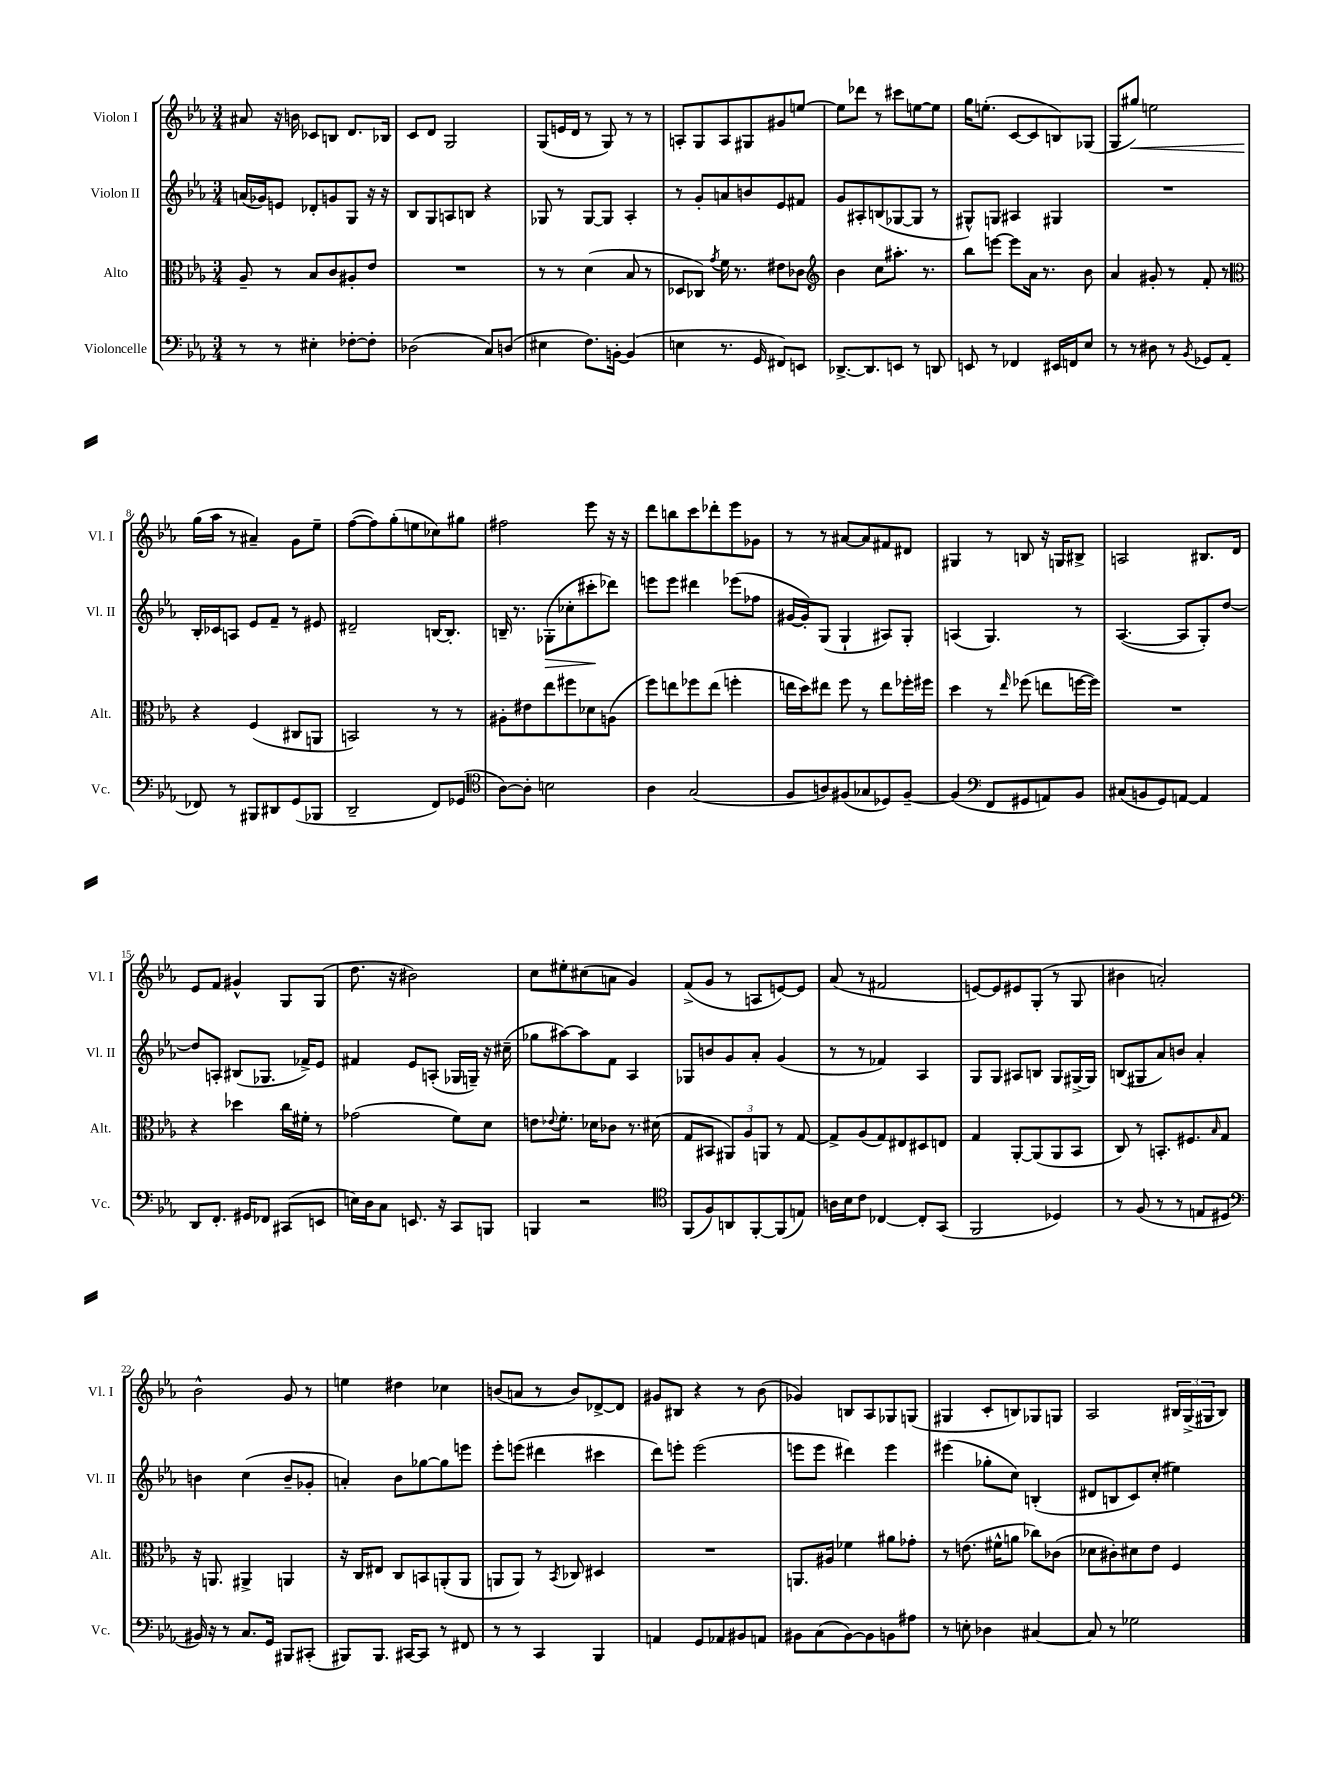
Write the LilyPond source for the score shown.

<<
\new StaffGroup <<
\new Staff = "s0" \with { instrumentName = "Violon I" shortInstrumentName = "Vl. I" } {
    \clef treble \key ees \major \numericTimeSignature \time 3/4
    ais'8 r16 b'16 ces'8 b8 d'8. bes16 |
    c'8 d'8 g2 |
    g8( e'16 d'16 r8 g8) r8 r8 |
    a8-. g8 a8 gis8 gis'8 e''8~ |
    e''8 des'''8 r8 cis'''8 e''8~ e''8 |
    g''16 e''8.-.( c'8~ c'8 b8) ges8( |
    g8 gis''8\<) e''2 |
    g''16\!( aes''16 r8 ais'4--) g'8 ees''8-- |
    f''8~( f''8) g''8-.( e''8 ces''8) gis''8 |
    fis''2 ees'''8 r16 r16 |
    d'''8 b''8 c'''8 des'''8-. ees'''8 ges'8 |
    r8 r8 ais'8~ ais'8 fis'8 dis'8 |
    gis4 r8 b8 r16 g16 bis8-> |
    a2 bis8. d'16 |
    ees'8 f'8 gis'4-^ g8 g8( |
    d''8. r16 bis'2) |
    c''8 eis''8-. cis''8( a'8 g'4) |
    f'8->( g'8 r8 a8 e'8~) e'8 |
    aes'8( r8 fis'2 |
    e'8~) e'8 eis'8 g8-.( r8 g8 |
    bis'4 a'2-.) |
    bes'2-^ g'8 r8 |
    e''4 dis''4 ces''4 |
    b'8( a'8 r8 b'8) des'8~-> des'8 |
    gis'8 bis8 r4 r8 bes'8( |
    ges'4) b8 aes8 ges8 g8( |
    gis4 c'8-. b8) ges8 g8 |
    aes2 \tuplet 3/2 { bis16 g16->( gis16 } bis8) \bar "|." |
}
\new Staff = "s1" \with { instrumentName = "Violon II" shortInstrumentName = "Vl. II" } {
    \clef treble \key ees \major \numericTimeSignature \time 3/4
    a'16( ges'16) e'8 des'8-. g'8 g8 r16 r16 |
    bes8 g8 a8 b8 r4 |
    ges8 r8 ges8~ ges8 aes4-. |
    r8 g'8-. a'8 b'8 ees'8 fis'8 |
    g'8 ais8-. b8( ges8~ ges8 r8 |
    gis8-^) g8 ais4 gis4 |
    R2. |
    bes16-. ces'16 a8 ees'8 f'8-- r8 eis'8 |
    dis'2-- b16~ b8.-. |
    b16-- r8. ges8-.\>( ces''8-. cis'''8-.\! des'''8) |
    e'''8 e'''8 dis'''4 ees'''8( fes''8 |
    gis'16~ gis'16-.) g8( g4-! ais8) g8-. |
    a4( g4.) r8 |
    aes4.~( aes8 g8-.) d''8~ |
    d''8 a8-. bis8( ges8. fes'16->) ees'8 |
    fis'4 ees'8 a8-.( ges16 g16--) r16 cis''16--( |
    ges''8 ais''8~) ais''8 f'8 aes4 |
    ges8 b'8 g'8 aes'8-. g'4( |
    r8 r8 fes'4) aes4 |
    g8 g8 ais8 b8 g8 gis16~-> gis16 |
    b8( gis8 aes'8) b'8 aes'4-. |
    b'4 c''4( b'8-- ges'8-. |
    a'4-.) bes'8 ges''8~ ges''8 e'''8 |
    ees'''8-. e'''8( dis'''4 cis'''4 |
    d'''8) e'''8-. e'''2( |
    e'''8 e'''8 dis'''4) e'''4 |
    eis'''4( ges''8-. c''8) b4-.( |
    dis'8 b8 c'8) c''8-.( eis''4) \bar "|." |
}
\new Staff = "s2" \with { instrumentName = "Alto" shortInstrumentName = "Alt." } {
    \clef alto \key ees \major \numericTimeSignature \time 3/4
    aes8-- r8 bes8 c'8 ais8-. ees'8 |
    R2. |
    r8 r8 d'4( bes8 r8 |
    des8 ces8) \acciaccatura { g'8 } f'16 r8. eis'8 ces'8 |
    \clef treble bes'4 c''8 ais''8.-. r8. |
    bes''8 e'''8~ e'''8 aes'16 r8. bes'8 |
    aes'4 gis'8-. r8 f'8-. r8 |
    \clef alto r4 f4( cis8 a,8 |
    b,2) r8 r8 |
    ais8-. eis'8 ees''8 fis''8 des'8 a8( |
    f''8) e''8 fes''8 e''8( f''4-. |
    e''16 d''16) eis''8 f''8 r8 eis''8 fes''16-. fis''16 |
    d''4 r8 \grace { ees''16 } fes''8( e''8 f''16~ f''16) |
    R2. |
    r4 des''4 c''16 fis'16-. r8 |
    ges'2( f'8) d'8 |
    e'8 \appoggiatura { ees'8 } f'8.-. des'16 ces'8 r8. dis'16( |
    g8 bis,8 \tuplet 3/2 { ais,8) aes8 a,8 } r8 g8~ |
    g8-> aes8( g8) eis8 dis8 e8 |
    g4 aes,8~-. aes,8( aes,8 bes,8 |
    c8) r8 b,8.-. fis8. \grace { bes16 } g8 |
    r16 a,8. ais,4-> a,4 |
    r16 c16 eis8 c8 b,8 a,8-.( a,8 |
    a,8 a,8) r8 \acciaccatura { bes,8 } ces8 dis4 |
    R2. |
    a,8. ais16 fes'4 ais'8 ges'8-. |
    r8 e'8.( fis'16-^ a'8 ces''8) ces'8( |
    des'8 cis'8-.) dis'8 ees'8 f4 \bar "|." |
}
\new Staff = "s3" \with { instrumentName = "Violoncelle" shortInstrumentName = "Vc." } {
    \clef bass \key ees \major \numericTimeSignature \time 3/4
    r8 r8 eis4-. fes8~-. fes8-. |
    des2( c8) d8( |
    eis4 f8.) b,16~-. b,4( |
    e4 r8. g,16 fis,8) e,8 |
    des,8.~-> des,8. e,8 r8 d,8 |
    e,8 r8 fes,4 eis,16 f,16 ees8 |
    r8 r8 dis8 r8 \acciaccatura { bes,8 } ges,8 aes,8( |
    fes,8) r8 bis,,8 dis,8 g,8( bes,,8 |
    d,2-- f,8) ges,8( |
    \clef tenor aes8~) aes8-. b2 |
    aes4 g2( |
    f8 a8) fis8( ges8 des8) fis8~-- |
    fis4( \clef bass f,8 gis,8 a,8) bes,8 |
    cis8( b,8 g,8) a,8~ a,4 |
    d,8 f,8.-. gis,16 fes,8 cis,8( e,8 |
    e16) d16 c8 e,8. r16 c,8 b,,8 |
    b,,4 r2 |
    \clef tenor f,8( f8) a,8 f,8~-. f,8( e8) |
    a16 bes16 c'8 ces4~ ces8-. g,8( |
    f,2 des4) |
    r8 f8( r8 r8 e8 dis8 |
    \clef bass bis,16) r16 r8 c8. g,16 bis,,8 cis,8-.( |
    bis,,8) bis,,8. cis,16~ cis,8 r8 fis,8 |
    r8 r8 c,4 bes,,4 |
    a,4 g,8 aes,8 bis,8 a,8 |
    bis,8 c8( bis,8~) bis,8 b,8 ais8 |
    r8 e8-. des4 cis4~ |
    cis8 r8 ges2 \bar "|." |
}
>>
>>
